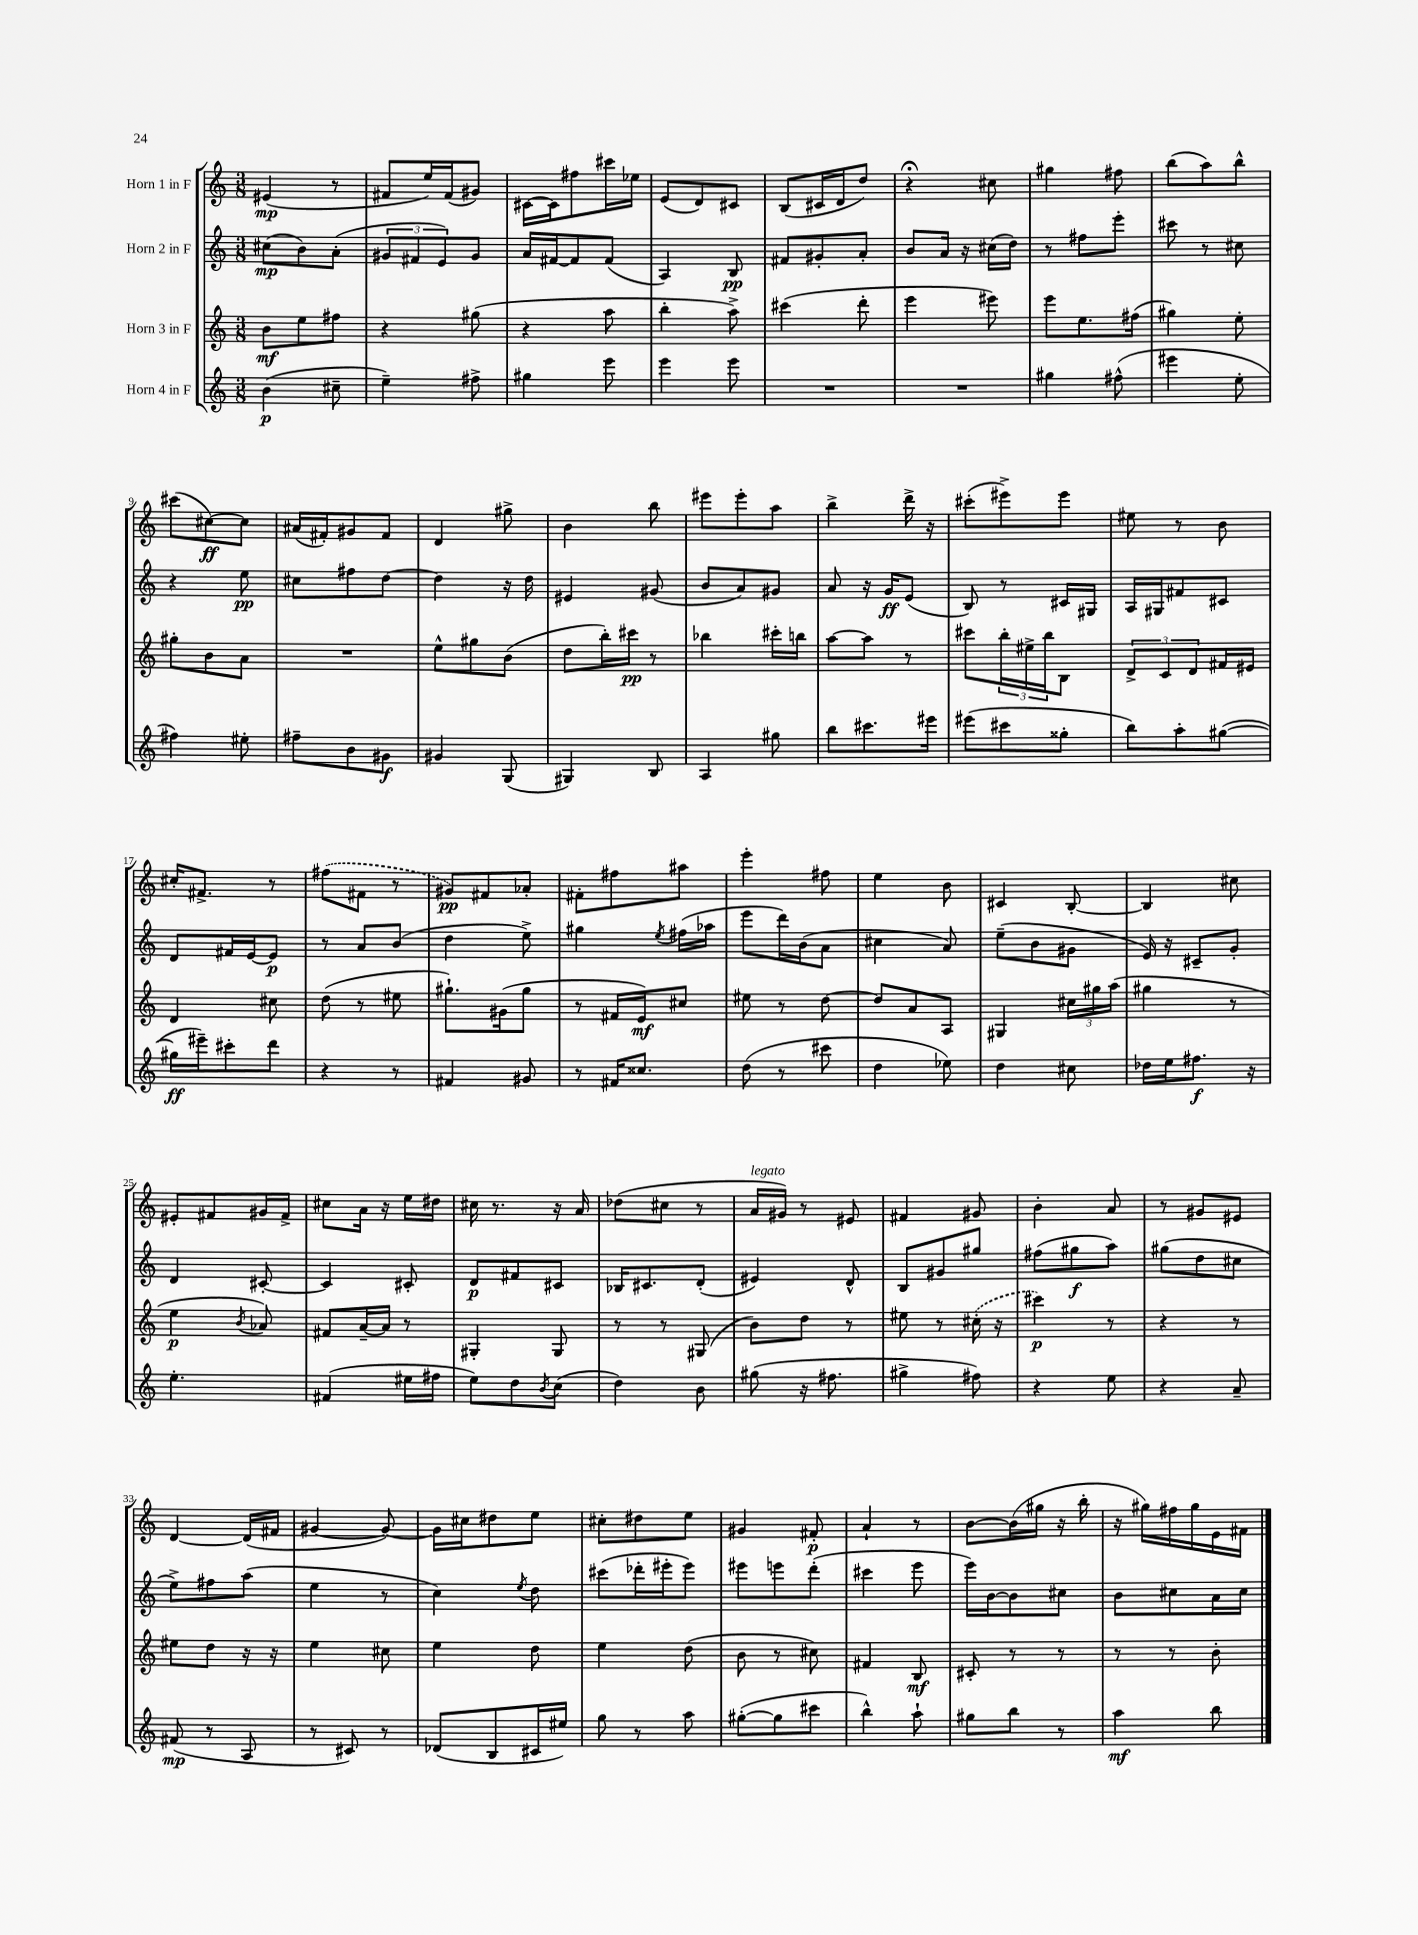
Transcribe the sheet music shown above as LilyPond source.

<<
\new StaffGroup <<
\new Staff = "s0" \with { instrumentName = "Horn 1 in F" } {
    \clef treble \key c \major \numericTimeSignature \time 3/8
    eis'4\mp( r8 |
    fis'8 e''16) fis'16( gis'8) |
    cis'16~ cis'16 fis''8 cis'''16 ees''16 |
    e'8( d'8) cis'8 |
    b8( cis'16 d'16 d''8) |
    r4\fermata cis''8 |
    gis''4 fis''8 |
    b''8( a''8) b''8-^ |
    cis'''8( cis''8~\ff) cis''8 |
    ais'16( fis'16-.) gis'8 fis'8 |
    d'4 gis''8-> |
    b'4 b''8 |
    eis'''8 eis'''8-. a''8 |
    b''4-> d'''16-> r16 |
    cis'''8-.( eis'''8->) eis'''8 |
    eis''8 r8 b'8 |
    cis''16-. fis'8.-> r8 |
    \once \slurDashed fis''8( fis'8 r8 |
    gis'8\pp) fis'8 aes'8-. |
    fis'8-. fis''8 ais''8 |
    e'''4-. fis''8 |
    e''4 b'8 |
    cis'4 b8~-. |
    b4 cis''8 |
    eis'8-. fis'8 gis'16 fis'16-> |
    cis''8 a'16 r16 e''16 dis''16 |
    cis''16 r8. r16 a'16 |
    des''8( cis''8 r8 |
    a'16^\markup { \italic "legato" } gis'16) r8 eis'8 |
    fis'4 gis'8 |
    b'4-. a'8 |
    r8 gis'8 eis'8 |
    d'4~ d'16( fis'16 |
    gis'4~ gis'8~) |
    gis'16 cis''16 dis''8 e''8 |
    cis''8-. dis''8 e''8 |
    gis'4 fis'8-.\p |
    a'4-! r8 |
    b'8~ b'16( gis''16 r16 b''16-. |
    r16 gis''16) fis''16 gis''16 e'16 fis'16 \bar "|." |
}
\new Staff = "s1" \with { instrumentName = "Horn 2 in F" } {
    \clef treble \key c \major \numericTimeSignature \time 3/8
    cis''8\mp( b'8) a'8-.( |
    \tuplet 3/2 { gis'8 fis'8 e'8) } gis'8 |
    a'16 fis'16~ fis'8 fis'8( |
    a4) b8\pp |
    fis'8 gis'8-. a'8-. |
    b'8 a'16 r16 cis''16( d''16) |
    r8 fis''8 e'''8-. |
    cis'''8 r8 cis''8 |
    r4 e''8\pp |
    cis''8 fis''8 d''8~ |
    d''4 r16 d''16 |
    eis'4 gis'8( |
    b'8 a'8) gis'8 |
    a'8 r16 g'16\ff e'8( |
    b8) r8 cis'16 gis16 |
    a16 gis16 fis'8 cis'8 |
    d'8 fis'16 e'16~ e'8\p |
    r8 a'8 b'8( |
    d''4 e''8->) |
    gis''4 \acciaccatura { e''8 } fis''16( aes''16 |
    e'''8 d'''16) b'16( a'8 |
    cis''4 a'8) |
    e''8--( b'8 gis'8 |
    e'16) r16 cis'8-- g'8-. |
    d'4 cis'8~-. |
    cis'4 cis'8-. |
    d'8\p fis'8 cis'8 |
    bes16 cis'8. d'8-.( |
    eis'4) d'8-^ |
    b8 gis'8 gis''8 |
    fis''8( gis''8\f a''8) |
    gis''8( d''8 cis''8 |
    e''8->) fis''8 a''8( |
    e''4 r8 |
    c''4) \acciaccatura { e''8 } d''8 |
    cis'''8( des'''16-. eis'''16-. eis'''8) |
    eis'''8 e'''8 d'''8-.( |
    cis'''4 e'''8 |
    e'''16) b'16~ b'8 cis''8 |
    b'8 cis''8 a'16 cis''16 \bar "|." |
}
\new Staff = "s2" \with { instrumentName = "Horn 3 in F" } {
    \clef treble \key c \major \numericTimeSignature \time 3/8
    b'8\mf e''8 fis''8 |
    r4 gis''8( |
    r4 a''8 |
    b''4-. a''8->) |
    cis'''4( d'''8-. |
    e'''4 eis'''8) |
    e'''8 e''8. fis''16( |
    gis''4) e''8-. |
    gis''8-. b'8 a'8 |
    R4. |
    e''8-^ gis''8 b'8( |
    d''8 b''16-.) cis'''16\pp r8 |
    bes''4 cis'''16-. b''16 |
    a''8~ a''8 r8 |
    cis'''8 \tuplet 3/2 { b''16-. eis''16-> b''16 } b8 |
    \tuplet 3/2 { d'8-> c'8 d'8 } fis'16 eis'16 |
    d'4 cis''8 |
    d''8( r8 eis''8 |
    gis''8.-!) gis'16( gis''8 |
    r8 fis'16 e'16\mf) cis''8 |
    eis''8 r8 d''8~ |
    d''8 a'8 a8 |
    gis4 \tuplet 3/2 { cis''16 gis''16 a''16( } |
    gis''4 r8 |
    e''4\p \acciaccatura { b'8 } aes'8) |
    fis'8 a'16~-- a'16 r8 |
    gis4-. gis8 |
    r8 r8 gis8( |
    b'8) d''8 r8 |
    eis''8 r8 \once \slurDashed cis''16-.( r16 |
    cis'''4\p) r8 |
    r4 r8 |
    eis''8 d''8 r16 r16 |
    e''4 cis''8 |
    e''4 d''8 |
    e''4 d''8( |
    b'8 r8 cis''8) |
    fis'4 b8\mf |
    cis'8-. r8 r8 |
    r8 r8 b'8-. \bar "|." |
}
\new Staff = "s3" \with { instrumentName = "Horn 4 in F" } {
    \clef treble \key c \major \numericTimeSignature \time 3/8
    b'4\p( cis''8-- |
    e''4--) fis''8-> |
    gis''4 e'''8 |
    e'''4 e'''8 |
    R4. |
    R4. |
    gis''4 fis''8-^( |
    eis'''4 e''8-. |
    fis''4) eis''8-. |
    fis''8-- b'8 gis'8\f |
    gis'4 g8( |
    gis4) b8 |
    a4 gis''8 |
    b''8 cis'''8. eis'''16 |
    eis'''8( cis'''8 gisis''8-. |
    b''8) a''8-. gis''8~( |
    gis''16\ff eis'''16--) cis'''8-. d'''8 |
    r4 r8 |
    fis'4 gis'8 |
    r8 fis'16 cisis''8. |
    d''8( r8 cis'''8 |
    d''4 ees''8) |
    d''4 cis''8 |
    des''16 e''16 fis''8.\f r16 |
    e''4.-. |
    fis'4( eis''16 fis''16 |
    e''8) d''8 \acciaccatura { b'8 } c''8( |
    d''4) b'8 |
    gis''8( r16 fis''8. |
    gis''4-> fis''8) |
    r4 e''8 |
    r4 a'8-- |
    fis'8\mp( r8 a8 |
    r8 cis'8) r8 |
    des'8( b8 cis'16 eis''16) |
    g''8 r8 a''8 |
    gis''8~-.( gis''8 cis'''8 |
    b''4-^) a''8-! |
    gis''8 b''8 r8 |
    a''4\mf b''8 \bar "|." |
}
>>
>>
